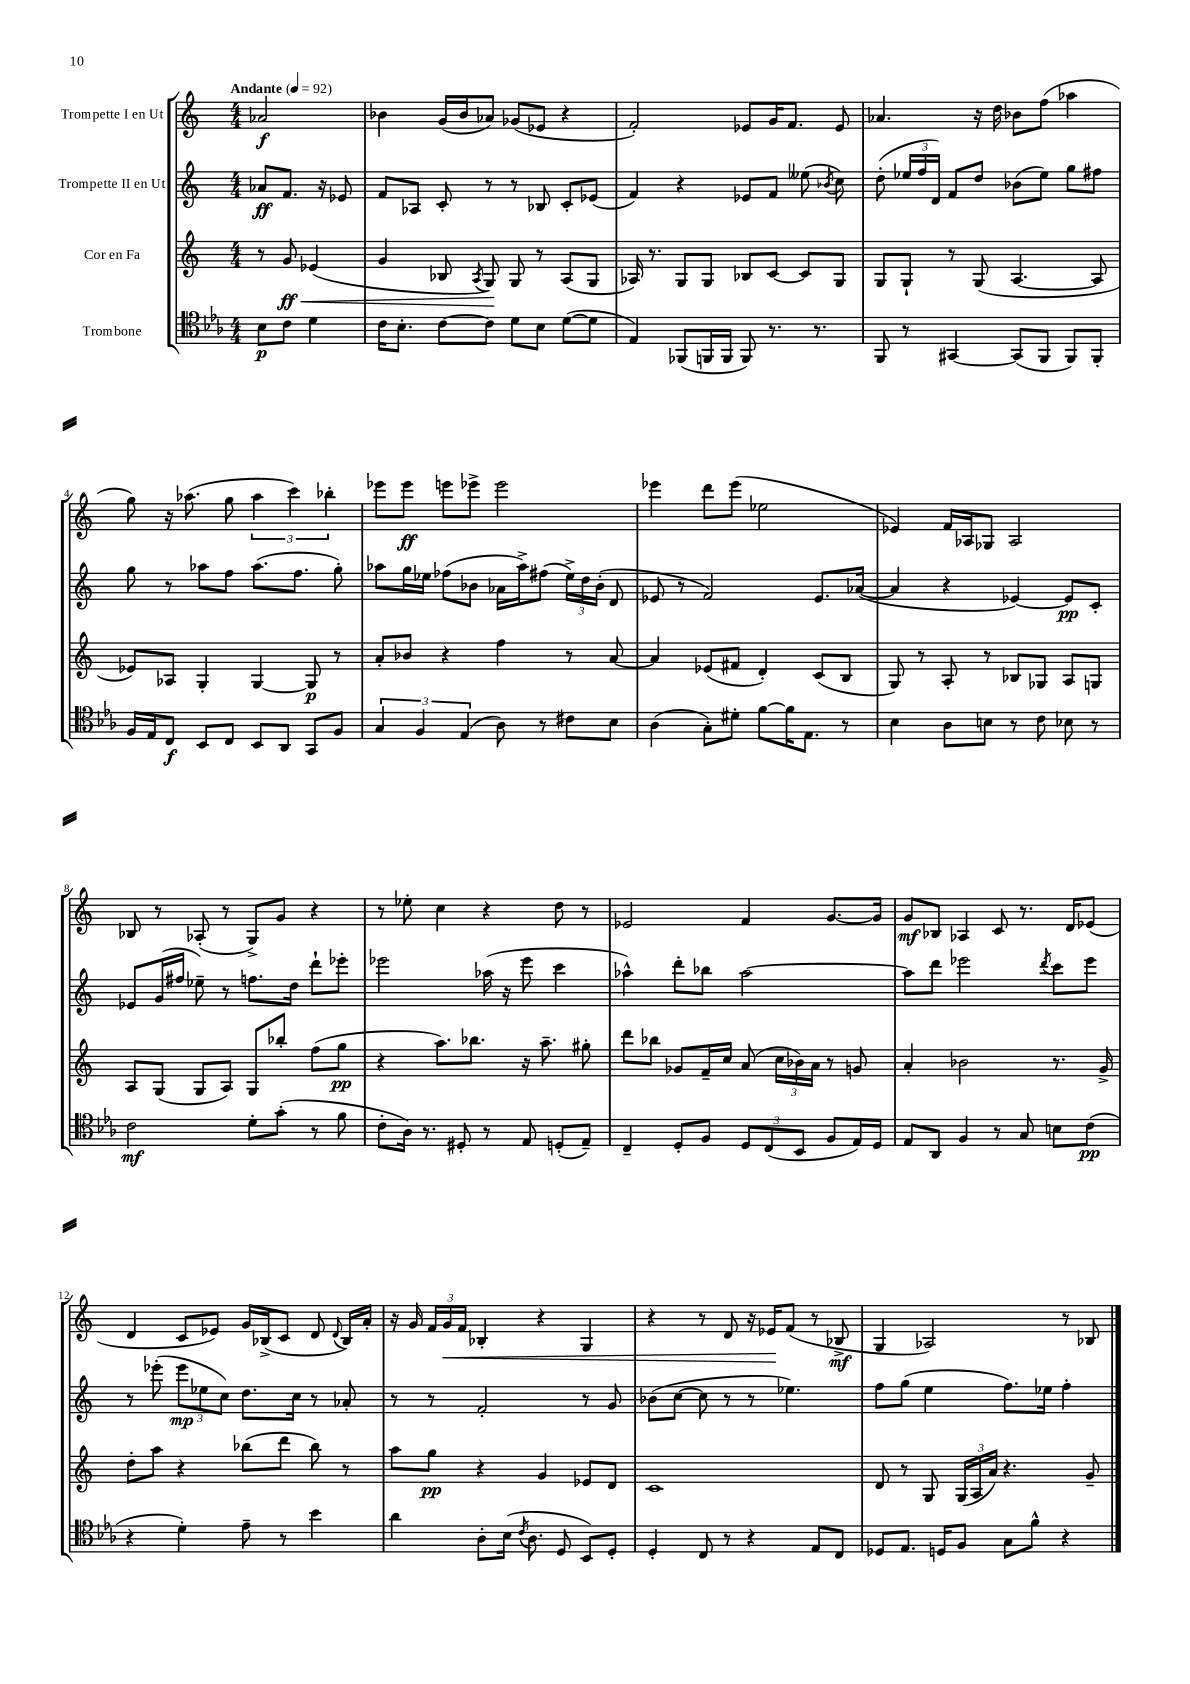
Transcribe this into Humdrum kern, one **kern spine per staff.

**kern	**dynam	**kern	**dynam	**kern	**dynam	**kern	**dynam
*part4	*part4	*part3	*part3	*part2	*part2	*part1	*part1
*staff4	*staff4	*staff3	*staff3	*staff2	*staff2	*staff1	*staff1
*I"Trombone	*	*I"Cor en Fa	*	*I"Trompette II en Ut	*	*I"Trompette I en Ut	*
*clefC4	*	*clefG2	*	*clefG2	*	*clefG2	*
*k[b-e-a-]	*	*k[]	*	*k[]	*	*k[]	*
*M4/4	*	*M4/4	*	*M4/4	*	*M4/4	*
*MM92	*	*MM92	*	*MM92	*	*MM92	*
=	=	=	=	=	=	=	=
!	!	!	!	!	!	!LO:TX:a:B:t=Andante	!
8B-\L	p	8r	.	8a-X/L	ff	2a-X/	f
!	!	!	!LO:HP:b	!	!	!	!
8c\J	.	8g/	< ff	8.f/J	.	.	.
4d\	.	(4e-X/	.	.	.	.	.
.	.	.	.	16r	.	.	.
.	.	.	.	8e-X/	.	.	.
=1	=1	=1	=1	=1	=1	=1	=1
16c\KL	.	4g/	.	8f/L	.	4b-X\	.
8.B-'\J	.	.	.	.	.	.	.
.	.	.	.	8A-X/J	.	.	.
[8c\L	.	8B-X/	.	8c'/	.	(16g/LL	.
.	.	.	.	.	.	16b-/J	.
.	.	8qA/	.	.	.	.	.
8c\J]	.	8G/)	.	8r	.	8a-X/J)	.
8d\L	.	8G/	[	8r	.	(8g-X/L	.
8B-\J	.	8r	.	8B-X/	.	8e-X/J	.
([8d\L	.	(8A/L	.	8c'/L	.	4r	.
8d\J]	.	8G/J	.	(8e-X/J	.	.	.
=2	=2	=2	=2	=2	=2	=2	=2
4E-/)	.	16A-X/)	.	4f/)	.	2f'/)	.
.	.	8.r	.	.	.	.	.
(8FF-X/L	.	8G/L	.	4r	.	.	.
16FFn/L	.	8G/J	.	.	.	.	.
16FF/JJ	.	.	.	.	.	.	.
8FF/)	.	8B-X/L	.	8e-X/L	.	8e-X/L	.
8.r	.	[8c/J	.	8f/J	.	16g/K	.
.	.	.	.	.	.	8.f/J	.
.	.	8c/L]	.	(8ee--X\	.	.	.
8.r	.	.	.	.	.	.	.
.	.	.	.	8qb-X/	.	.	.
.	.	8G/J	.	8cc\)	.	8e-/	.
=3	=3	=3	=3	=3	=3	=3	=3
8FF/	.	8G/L	.	(8dd'\	.	4.a-X/	.
8r	.	8G`/J	.	24ee-X/LL	.	.	.
.	.	.	.	24ff/	.	.	.
.	.	.	.	24d/JJ)	.	.	.
[4GG#X/	.	8r	.	8f/L	.	.	.
.	.	(8G/	.	8dd/J	.	16r	.
.	.	.	.	.	.	16dd\	.
(8GG#/L]	.	[4.A/	.	(8b-X\L	.	8b-X\L	.
8FF/J	.	.	.	8ee-\J)	.	(8ff\J	.
8FF/L)	.	.	.	8gg\L	.	4aa-X\	.
8FF'/J	.	8A/]	.	8ff#X\J	.	.	.
!!LO:LB:g=z
=4	=4	=4	=4	=4	=4	=4	=4
16F/LL	.	8e-X/L)	.	8gg\	.	8gg\)	.
16E-/J	.	.	.	.	.	.	.
8C/J	f	8A-X/J	.	8r	.	16r	.
.	.	.	.	.	.	(8.aa-X\	.
8BB-/L	.	4G'/	.	8aa-X\L	.	.	.
8C/J	.	.	.	8ff\J	.	8gg\	.
8BB-/L	.	[4G/	.	(8.aa-\L	.	6aa-\	.
8AA-/J	.	.	.	.	.	.	.
.	.	.	.	.	.	6ccc\)	.
.	.	.	.	8.ff\J	.	.	.
8GG/L	.	8G/]	p	.	.	.	.
.	.	.	.	.	.	6bb-X'\	.
8F/J	.	8r	.	8gg'\)	.	.	.
=5	=5	=5	=5	=5	=5	=5	=5
6G/	.	8a'/L	.	8aa-X\L	.	8eee-X\L	.
.	.	8b-X/J	.	16gg\L	.	8eee-\J	ff
6F/	.	.	.	.	.	.	.
.	.	.	.	16ee-X\JJ	.	.	.
.	.	4r	.	(8ff-X\L	.	8eeen\L	.
(6E-/	.	.	.	.	.	.	.
.	.	.	.	8b-X\J	.	8eee-X^\J	.
8A-\)	.	4ff\	.	16a-X\LL	.	2eee-\	.
.	.	.	.	16aa-^\J)	.	.	.
8r	.	.	.	(8ff#X\J	.	.	.
8c#X\L	.	8r	.	24ee-^\LL)	.	.	.
.	.	.	.	24dd\	.	.	.
.	.	.	.	(24b-'\JJ	.	.	.
8B-\J	.	[8a/	.	8d/	.	.	.
=6	=6	=6	=6	=6	=6	=6	=6
(4A-\	.	4a/]	.	8e-X/	.	4eee-X\	.
.	.	.	.	8r	.	.	.
8G'\L)	.	(8e-X/L	.	2f/)	.	8ddd\L	.
8d#X'\J	.	8f#X/J	.	.	.	(8eee-\J	.
[8f\L	.	4d'/)	.	.	.	2ee-X\	.
16f\K]	.	.	.	.	.	.	.
8.E-\J	.	.	.	.	.	.	.
.	.	(8c/L	.	8.e-/L	.	.	.
8r	.	8B/J	.	.	.	.	.
.	.	.	.	([16a-X/Jk	.	.	.
=7	=7	=7	=7	=7	=7	=7	=7
4B-\	.	8G/)	.	4a-/]	.	4e-X/)	.
.	.	8r	.	.	.	.	.
8A-\L	.	8A'/	.	4r	.	16f/LL	.
.	.	.	.	.	.	16A-X/J	.
8Bn\J	.	8r	.	.	.	8G-X/J	.
8r	.	8B-X/L	.	[4e-X/)	.	2A-/	.
8c\	.	8G-X/J	.	.	.	.	.
8B-X\	.	8A/L	.	8e-/L]	pp	.	.
8r	.	8Gn/J	.	8c'/J	.	.	.
!!LO:LB:g=z
=8	=8	=8	=8	=8	=8	=8	=8
2c\	mf	8A/L	.	8e-X/L	.	8B-X/	.
.	.	(8G/J	.	(16g/L	.	8r	.
.	.	.	.	16ff#X/JJ	.	.	.
.	.	8G/L	.	8ee-X~\)	.	(8A-X'/	.
.	.	8A/J)	.	8r	.	8r	.
8d'\L	.	8G/L	.	8.ffn\L	.	8G^/L)	.
(8g'\J	.	8bb-X'/J	.	.	.	8g/J	.
.	.	.	.	16dd\Jk	.	.	.
8r	.	(8ff\L	.	8ddd`\L	.	4r	.
8f\	.	8gg\J	pp	8eee-X'\J	.	.	.
=9	=9	=9	=9	=9	=9	=9	=9
8c'\L	.	4r	.	2eee-X\	.	8r	.
16A-\Jk)	.	.	.	.	.	8ee-X'\	.
8.r	.	.	.	.	.	.	.
.	.	8.aa\L)	.	.	.	4cc\	.
8D#X'/	.	.	.	.	.	.	.
.	.	8.bb-X\J	.	.	.	.	.
8r	.	.	.	(16aa-X\	.	4r	.
.	.	.	.	16r	.	.	.
8E-/	.	16r	.	8eee-\	.	.	.
.	.	8.aa~\	.	.	.	.	.
(8Dn'/L	.	.	.	4ccc\	.	8dd\	.
8E-~/J)	.	8gg#X'\	.	.	.	8r	.
=10	=10	=10	=10	=10	=10	=10	=10
4C~/	.	8ddd\L	.	4aa-X^^\)	.	2e-X/	.
.	.	8bb-X\J	.	.	.	.	.
8D'/L	.	8g-X/L	.	8ddd'\L	.	.	.
8F/J	.	16f~/L	.	8bb-X\J	.	.	.
.	.	16cc/JJ	.	.	.	.	.
12D/L	.	(8a/	.	[2aa-\	.	4f/	.
(12C/	.	.	.	.	.	.	.
.	.	24cc\LL	.	.	.	.	.
12BB-/J	.	24b-X\)	.	.	.	.	.
.	.	24a\JJ	.	.	.	.	.
8F/L	.	8r	.	.	.	[8.g/L	.
16E-/L)	.	8gn/	.	.	.	.	.
16D/JJ	.	.	.	.	.	16g/Jk]	.
=11	=11	=11	=11	=11	=11	=11	=11
8E-/L	.	4a'/	.	8aa-\L]	.	8g/L	mf
8AA-/J	.	.	.	8ddd\J	.	8B-X/J	.
4F/	.	2b-X\	.	2eee-X\	.	4A-X/	.
8r	.	.	.	.	.	8c/	.
8G/	.	.	.	.	.	8.r	.
.	.	.	.	8qddd/	.	.	.
8Bn\L	.	8.r	.	8ccc\L	.	.	.
.	.	.	.	.	.	16d/KL	.
(8c\J	pp	.	.	8eee-\J	.	(8e-X/J	.
.	.	16g^/	.	.	.	.	.
!!LO:LB:g=z
=12	=12	=12	=12	=12	=12	=12	=12
4r	.	8dd'\L	.	8r	.	4d/	.
.	.	8aa\J	.	(8eee-X'\	.	.	.
4d'\)	.	4r	.	12eee-\L	mp	8c/L	.
.	.	.	.	12ee-X\	.	.	.
.	.	.	.	.	.	8e-X/J)	.
.	.	.	.	12cc\J)	.	.	.
8e-~\	.	(8bb-X\L	.	8.dd\L	.	16g/LL	.
.	.	.	.	.	.	(16B-X^/J	.
8r	.	8ddd\J	.	.	.	8c/J	.
.	.	.	.	16cc\Jk	.	.	.
4b-\	.	8bb-\)	.	8r	.	8d/	.
.	.	.	.	.	.	8qqd/	.
.	.	8r	.	8a-X'/	.	16B-/LL)	.
.	.	.	.	.	.	16a'/JJ	.
=13	=13	=13	=13	=13	=13	=13	=13
4a-\	.	8aa\L	.	8r	.	16r	.
.	.	.	.	.	.	16g/	.
.	.	8gg\J	pp	8r	.	24f/LL	.
!	!	!	!	!	!	!	!LO:HP:b
.	.	.	.	.	.	24g/	<
.	.	.	.	.	.	24f/JJ	.
8A-'\L	.	4r	.	2f'/	.	4B-X'/	.
(16B-\Jk	.	.	.	.	.	.	.
8qc/	.	.	.	.	.	.	.
8.A-\	.	.	.	.	.	.	.
.	.	4g/	.	.	.	4r	.
8D/	.	.	.	.	.	.	.
8BB-/L)	.	8e-X/L	.	8r	.	4G/	.
8D'/J	.	8d/J	.	8g/	.	.	.
=14	=14	=14	=14	=14	=14	=14	=14
4D'/	.	1c	.	(8b-X\L	.	4r	.
.	.	.	.	[8cc\J	.	.	.
8C/	.	.	.	8cc\]	.	8r	.
8r	.	.	.	8r	.	8d/	.
4r	.	.	.	8r	.	16r	.
.	.	.	.	.	.	16e-X/KL	.
.	.	.	.	4.ee-X\)	.	(8f/J	[
8E-/L	.	.	.	.	.	8r	.
8C/J	.	.	.	.	.	8B-X^/	mf
=15	=15	=15	=15	=15	=15	=15	=15
8D-X/L	.	8d/	.	8ff\L	.	4G/	.
8.E-/J	.	8r	.	(8gg\J	.	.	.
.	.	8G/	.	4ee\	.	2A-X/)	.
16Dn/KL	.	.	.	.	.	.	.
8F/J	.	(24G/LL	.	.	.	.	.
.	.	24A/	.	.	.	.	.
.	.	24a/JJ)	.	.	.	.	.
8G\L	.	4.r	.	8.ff\L)	.	.	.
8f^^\J	.	.	.	.	.	.	.
.	.	.	.	16ee-X\Jk	.	.	.
4r	.	.	.	4ff'\	.	8r	.
.	.	8g~/	.	.	.	8B-X/	.
==	==	==	==	==	==	==	==
*-	*-	*-	*-	*-	*-	*-	*-
